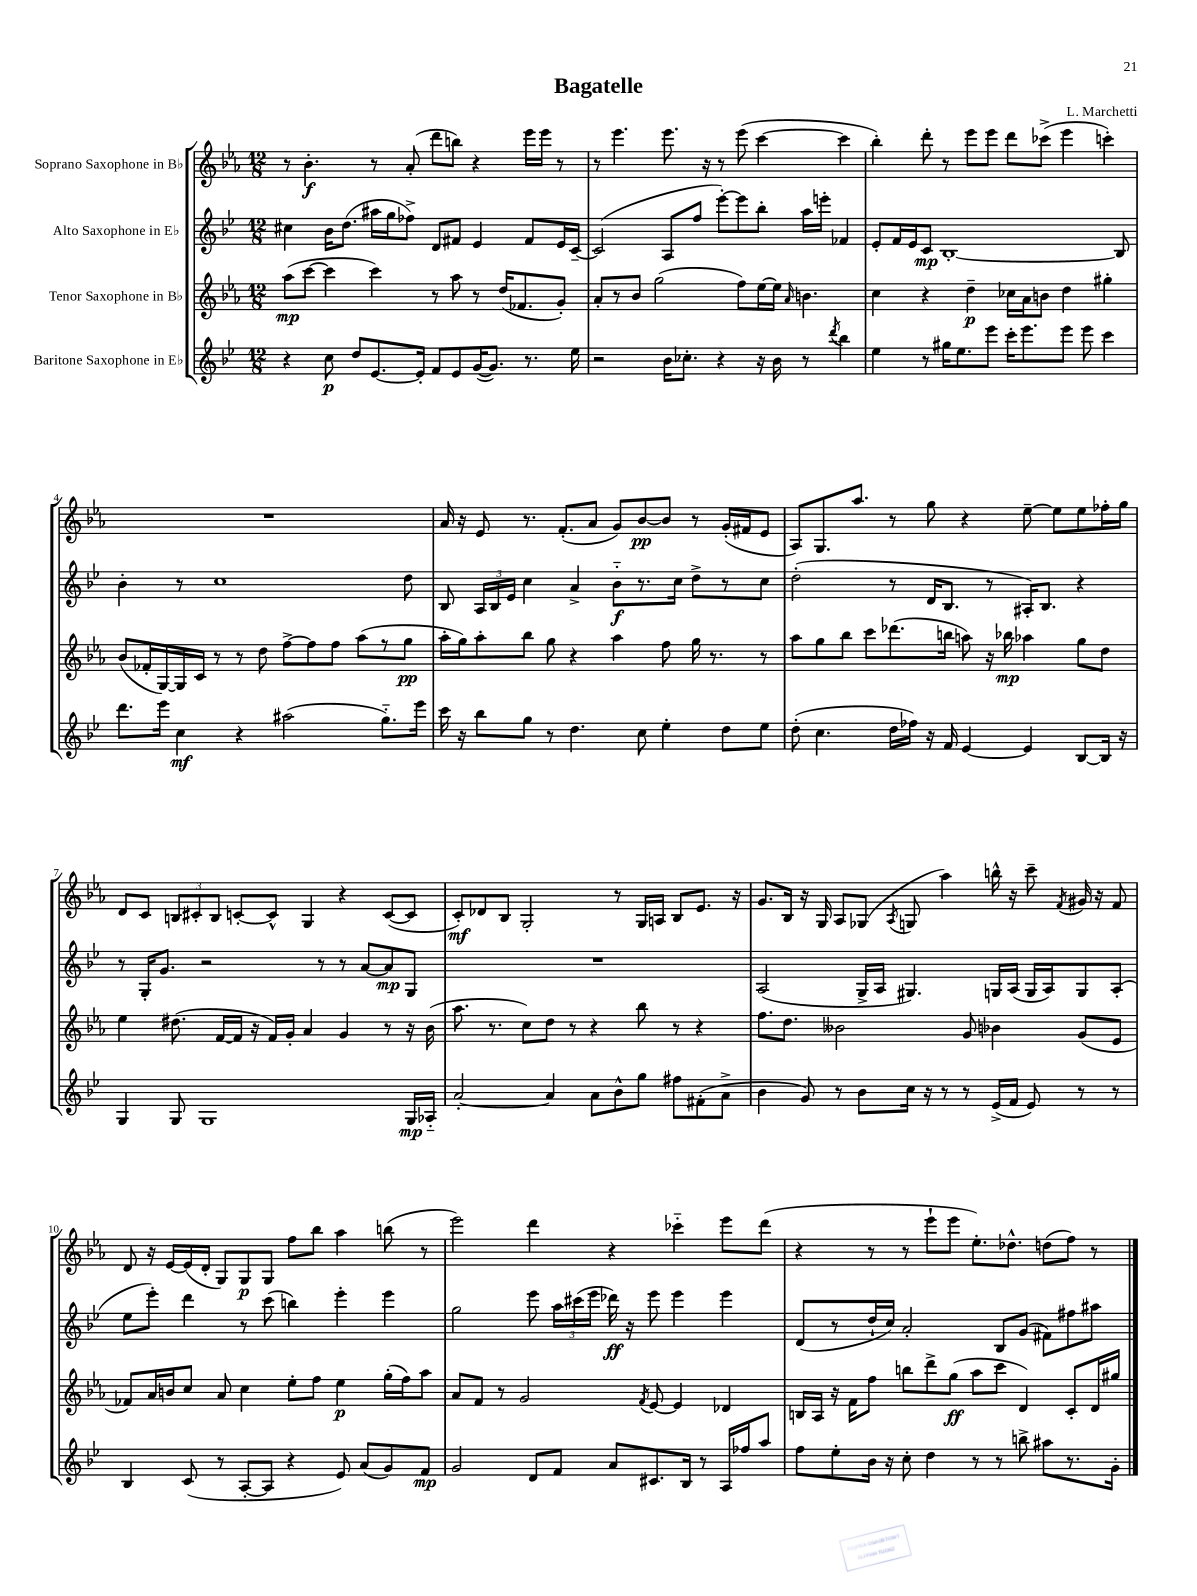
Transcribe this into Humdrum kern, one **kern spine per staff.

**kern	**kern	**kern	**kern
*staff4	*staff3	*staff2	*staff1
*clefG2	*clefG2	*clefG2	*clefG2
*k[b-e-]	*k[b-e-a-]	*k[b-e-]	*k[b-e-a-]
*M12/8	*M12/8	*M12/8	*M12/8
4r	(8aa-\L	4cc#\	8r
.	[8ccc\J	.	4.b-'\
8cc\	4ccc\]	16b-\LK	.
.	.	(8.dd\J	.
8dd/L	.	.	.
[8.e-/	4ccc\)	16aa#\LL	8r
.	.	16gg\J	.
.	.	8ff-^\J)	(8a-'/
16e-'/]Jk	.	.	.
8f/L	8r	8d/L	8ddd\L
8e-/	8aa-\	8f#/J	8bb\J)
([16g/K	8r	4e-/	4r
8.g/]J)	.	.	.
.	(16dd/LK	.	.
.	8.f-/	.	.
8.r	.	8f#/L	16eee-\LL
.	.	.	16eee-\JJ
.	8g'/J)	16e-/L	8r
16ee-\	.	[16c~/JJ	.
=	=	=	=
2r	8a-'/L	(2c/]	8r
.	8r	.	4.eee-\
.	8b-/J	.	.
.	(2gg\	.	.
16b-\LK	.	8A/L	8.eee-\
8.cc-'\J	.	.	.
.	.	8ff/J	.
.	.	.	16r
4r	.	[8eee-'\L)	8r
.	8ff\L)	8eee-\]	(8eee-\
16r	[16ee-\L	8bb-'\J	[4ccc\
16b-\	16ee-\]JJ	.	.
.	16qqa-/	.	.
8r	4.b\	16aa\LL	.
.	.	16eee'\JJ	.
8qddd/	.	.	.
4bb-\	.	4f-/	4ccc\]
=	=	=	=
4ee-\	4cc\	8e-'/L	4bb-'\)
.	.	16f/L	.
.	.	16e-/J	.
8r	4r	8c/J	8ddd'\
16gg#\LK	.	[1B-'	8r
8.ee-\	.	.	.
.	4dd~\	.	8eee-\L
8eee-\J	.	.	8eee-\J
16ccc'\LK	16cc-\LL	.	8ddd\L
8.eee-\	16a-\J	.	.
.	8b\J	.	(8ccc-^\J
8eee-\J	4dd\	.	4eee-\
8eee-\	.	.	.
4ccc\	4gg#'\	.	4ccc'\)
.	.	8B-/]	.
=	=	=	=
8.ddd\L	(8b-/L	4b-'\	1.r
.	16f-'/L	.	.
16eee-\Jk	[16G/)	.	.
4cc\	16G/]	8r	.
.	16c/JJ	.	.
.	8r	1cc	.
4r	8r	.	.
.	8dd\	.	.
(2aa#\	[8ff^\L	.	.
.	8ff\]	.	.
.	8ff\J	.	.
.	(8aa-\L	.	.
8.gg'~\L)	8r	.	.
.	8gg\J	8dd\	.
16eee-\Jk	.	.	.
=	=	=	=
16ccc\	16aa-'\LL	8B-/	16a-/
16r	16gg\J)	.	16r
8bb-\L	8aa-'\	24A/LL	8e-/
.	.	24B-/	.
.	.	24e-/JJ	.
8gg\J	8bb-\J	4cc\	8.r
8r	8gg\	.	.
.	.	.	(8.f'/L
4.dd\	4r	4a^/	.
.	.	.	8a-/J
.	4aa-\	8b-'~\L	8g/L)
8cc\	.	8.r	[8b-/
4ee-'\	8ff\	.	8b-/]J
.	.	16cc\Jk	.
.	16gg\	8dd^\L	8r
.	8.r	.	.
8dd\L	.	8r	(16g'/LL
.	.	.	16f#/J
8ee-\J	8r	8cc\J	8e-/J
=	=	=	=
(8dd'\	8aa-\L	(2dd'\	8A-/L)
4.cc\	8gg\	.	8.G/
.	8bb-\J	.	.
.	.	.	8.aa-/J
.	8ccc\L	.	.
16dd\LL	(8.ddd-\	8r	8r
16ff-\JJ)	.	.	.
16r	.	16d/LK	8gg\
16f/	16bb\Jk	8.B-/J	.
[4e-/	8aa\)	.	4r
.	16r	8r	.
.	16bb-\	.	.
4e-/]	4aa-\	16A#'/LK)	[8ee-~\
.	.	8.B-/J	.
.	.	.	8ee-\]L
[8B-/L	8gg\L	4r	8ee-\
16B-/]Jk	8dd\J	.	16ff-'\L
16r	.	.	16gg\JJ
=	=	=	=
4G/	4ee-\	8r	8d/L
.	.	16G'/LK	8c/J
.	.	8.g/J	.
8G/	(8.dd#\	.	12B/L
.	.	.	12c#'/
1G	.	2r	.
.	.	.	12B/J
.	[16f/LL	.	.
.	16f/]JJ	.	[8c'/L
.	16r	.	.
.	16f/LL)	.	8c^^/]J
.	16g'/JJ	.	.
.	4a-/	.	4G/
.	.	8r	.
.	4g/	8r	4r
.	.	[8a/L	.
.	8r	8a/]	([8c/L
16G/LL	16r	8G/J	8c/]J
16A-'~/JJ	(16b-\	.	.
=	=	=	=
[2a'/	8.aa-\	1.r	8c'/L)
.	.	.	8d-/
.	8.r	.	.
.	.	.	8B-/J
.	8cc\L)	.	2G'/
4a/]	8dd\J	.	.
.	8r	.	.
8a\L	4r	.	.
8b-^^\	.	.	8r
8gg\J	8bb-\	.	16G/LL
.	.	.	16A/JJ
8ff#\L	8r	.	8B-/L
(8f#'\	4r	.	8.e-/J
8a^\J	.	.	.
.	.	.	16r
=	=	=	=
4b-\	8.ff\L	(2A/	8.g/L
.	8.dd\J	.	16B-/Jk
8g/)	.	.	16r
.	.	.	16G/
8r	2b--\	.	8A-/L
8b-\L	.	16G^/LL	(8G-/J
.	.	16A/JJ	.
.	.	.	8qA-/
16cc\Jk	.	4.G#/)	8G/
16r	.	.	.
8r	.	.	4aa-\)
8r	8g/	.	.
(16e-^/LL	4b-\	16G/LL	16bb^^\
16f/JJ	.	(16A/JJ	16r
8e-/)	.	16G/LL	8ccc~\
.	.	16A/J)	.
.	.	.	8qf/
8r	(8g/L	8G/	16g#/
.	.	.	16r
8r	8e-/J	(8A'/J	8f/
=	=	=	=
4B-/	8f-/L)	8ee-\L	8d/
.	16a-/L	8eee-'\J)	16r
.	16b/J	.	[16e-/LL
(8c/	8cc/J	4ddd\	(16e-/]
.	.	.	16d'/JJ
8r	8a-/	.	8G/L)
[8A'/L	4cc\	8r	8G/
8A/]J	.	(8ccc\	8G/J
4r	8ee-'\L	4bb\)	8ff\L
.	8ff\J	.	8bb-\J
8e-/)	4ee-\	4eee-'\	4aa-\
(8a/L	.	.	.
8g/)	(16gg'\LL	4eee-\	(8bb\
.	16ff\J)	.	.
8f/J	8aa-\J	.	8r
=	=	=	=
2g/	8a-/L	2gg\	2eee-\)
.	8f/J	.	.
.	8r	.	.
.	2g/	.	.
8d/L	.	8eee-\	4ddd\
8f/J	.	24aa\LL	.
.	.	(24ccc#\	.
.	.	24eee-\JJ	.
8a/L	.	16ddd-\)	4r
.	.	16r	.
.	8qf/	.	.
8.c#/	[8e-/	8eee-\	.
.	4e-/]	4eee-\	4ccc-'~\
16B-/Jk	.	.	.
8r	.	.	.
16A/LL	4d-/	4eee-\	8eee-\L
16ff-/J	.	.	.
8aa/J	.	.	(8ddd\J
=	=	=	=
8ff\L	16B/LL	(8d/L	4r
.	16A-/JJ	.	.
8ee-'\	16r	8r	.
.	16f\LK	.	.
16b-\Jk	8ff\J	16dd`/L	8r
16r	.	16cc/JJ)	.
8cc'\	8bb\L	2a'/	8r
4dd\	8ddd^\	.	8eee-`\L
.	(8gg\J	.	8eee-\J
8r	8aa-\L	.	8.ee-'\L)
8r	8ccc\J	8B-/L	.
.	.	.	8.dd-^^\J
8bb^\	4d/)	(8g/J	.
8aa#\L	.	8f#\L)	(8dd\L
8.r	8c'/L	8ff#\	8ff\J)
.	16d/L	8aa#\J	8r
16g'\Jk	16gg#/JJ	.	.
==	==	==	==
*-	*-	*-	*-
